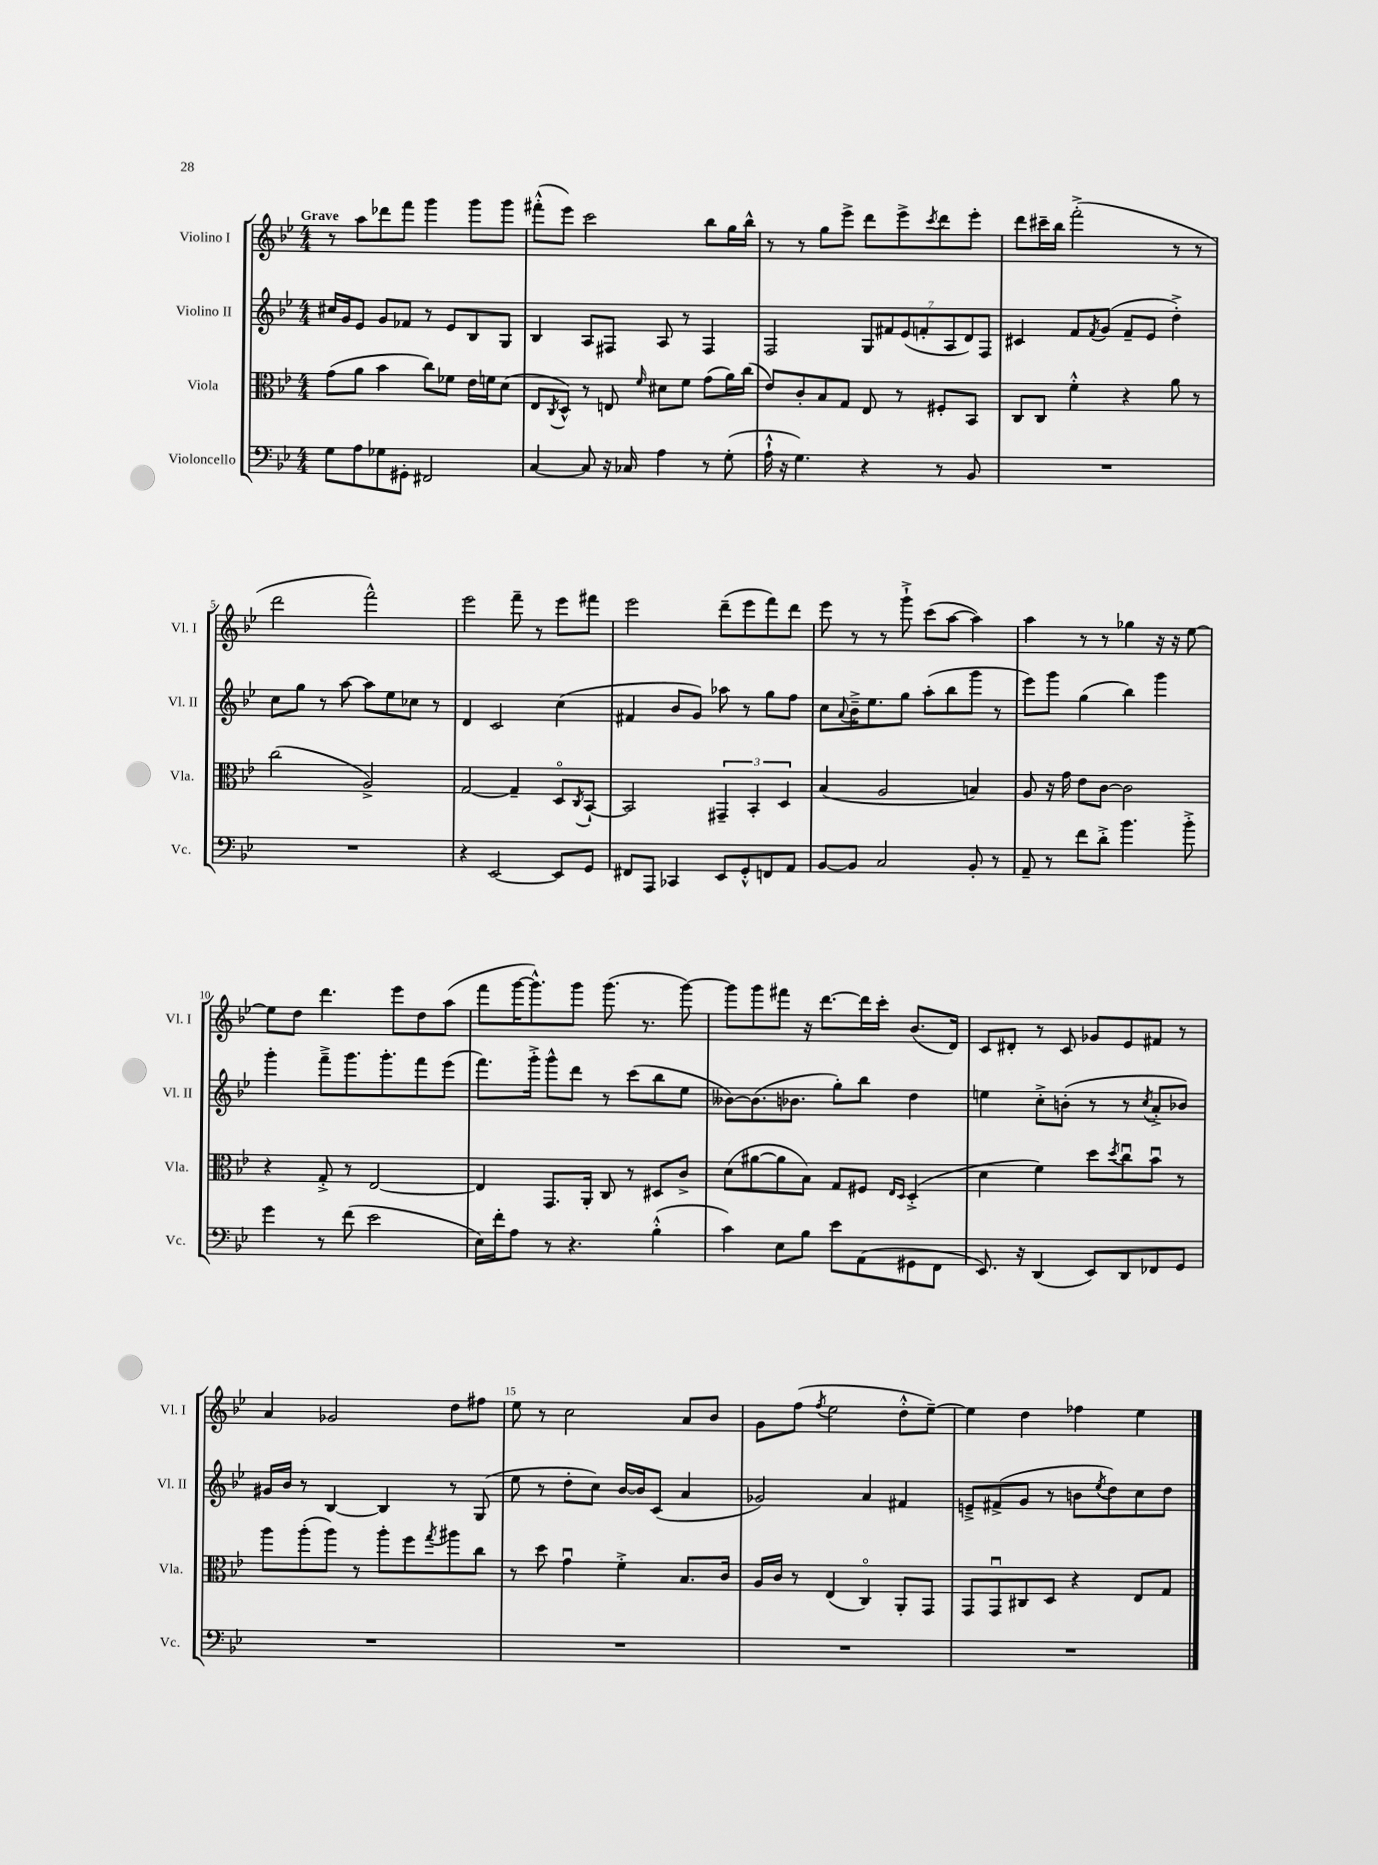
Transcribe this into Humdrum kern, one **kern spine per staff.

**kern	**kern	**kern	**kern
*staff4	*staff3	*staff2	*staff1
*clefF4	*clefC3	*clefG2	*clefG2
*k[b-e-]	*k[b-e-]	*k[b-e-]	*k[b-e-]
*M4/4	*M4/4	*M4/4	*M4/4
8G	(8g	16cc#	8r
.	.	16g	.
8A	8a	8e-	8aa
8G-	4b-	8g	8ddd-
8GG#'	.	8f-	8fff
2FF#	8cc)	8r	4ggg
.	8f-	8e-	.
.	16e-	8B-	8ggg
.	16f	.	.
.	(8d	8G	8ggg
=	=	=	=
[4C	8E-	4B-	(8fff#'^^
.	8qC	.	.
.	8D^^)	.	8eee-)
8C]	8r	8A	2ccc
16r	8E	8F#	.
16C-	.	.	.
.	16qqf	.	.
4A	8d#	8A	.
.	8f	8r	.
8r	(8g	4F#	8bb-
(8G'	16a)	.	16gg
.	(16cc	.	16bb-^^
=	=	=	=
16A`^^	8e-)	2F	8r
16r	.	.	.
4.G)	8c'	.	8r
.	8B-	.	8gg
.	8G	.	8eee-^
4r	8E-	14G	8ddd
.	.	14f#	.
.	8r	.	8eee-^
.	.	(14e-	.
.	.	14f'	.
.	.	.	8qccc
8r	8F#'	.	8ddd
.	.	14A	.
.	.	14d)	.
8BB-	8BB-	.	8eee-'
.	.	14F	.
=	=	=	=
1r	8C	4c#	8ddd
.	8C	.	16ccc#~
.	.	.	16bb-
.	4f'^^	8f	(2fff'^
.	.	8qf	.
.	.	(8g	.
.	4r	8f~	.
.	.	8e-	.
.	8a	4dd'^)	8r
.	8r	.	8r
=	=	=	=
1r	(2cc	8cc	2ddd
.	.	8gg	.
.	.	8r	.
.	.	[8aa	.
.	2A^)	8aa]	2fff^^)
.	.	8ee-	.
.	.	8cc-	.
.	.	8r	.
=	=	=	=
4r	[2G	4d	2eee-
[2EE-	.	2c	.
.	4G~]	.	8fff~
.	.	.	8r
8EE-]	8Do	(4cc	8eee-
.	8qC	.	.
8GG	[8BB-`	.	8fff#
=	=	=	=
8FF#	2BB-]	4f#	2eee-
8AAA	.	.	.
4CC-	.	8b-	.
.	.	8g)	.
8EE-	6GG#~	8aa-	(8ddd~
8GG'^^	.	8r	8eee-
.	6BB-'	.	.
8FF	.	8gg	8fff)
.	6D	.	.
8AA	.	8ff	8ddd
=	=	=	=
[8BB-	(4B-	8cc	8eee-
.	.	8qqa	.
8BB-]	.	16b-~^	8r
.	.	8.ee-	.
2C	2A	.	8r
.	.	8gg	8ggg`^
.	.	(8aa'	(8ccc
.	.	8bb-	[8aa
8BB-'	4B)	8ggg	4aa])
8r	.	8r	.
=	=	=	=
8AA~	8A	8eee-)	4aa
8r	16r	8ggg	.
.	16g	.	.
8f	8e-	(4gg	8r
8d'^	[8c	.	8r
4.b-	2c]	4bb-)	4gg-
.	.	4ggg	16r
.	.	.	16r
8b-'^	.	.	[8ee-
=	=	=	=
4g	4r	4ggg'	8ee-]
.	.	.	8dd
8r	8G'^	8fff~^	4.ddd
(8f	8r	8.ggg	.
2e-	[2E-	.	.
.	.	8.ggg'	.
.	.	.	8eee-
.	.	8fff	8dd
.	.	(8eee-	(8aa
=	=	=	=
16E-)	4E-]	8.fff)	8fff
16f'	.	.	.
8A	.	.	[16ggg
.	.	16ggg'^	8.ggg^^])
8r	8.GG	8ggg^^	.
4.r	.	8ddd	8ggg
.	16AA'	.	.
.	8C	8r	(8.ggg
.	8r	(8ccc	.
.	.	.	8.r
(4B-'^^	8D#	8bb-	.
.	8c^	8ee-	[8ggg)
=	=	=	=
4c)	(8d	[8b--)	8ggg]
.	[8a#	(8.b--]	8ggg
8E-	8a#]	.	8fff#
.	.	8.b-	.
8B-	8B-)	.	16r
.	.	.	[8.ddd
8e-	8G	8gg')	.
(8AA	8F#	8bb-	16ddd]
.	.	.	16ccc'
.	16qqE-	.	.
.	16qqD	.	.
8GG#	(4D'^	4dd	(8.b-
8FF	.	.	.
.	.	.	16d)
=	=	=	=
8.EE-)	4d	4ee	8c
.	.	.	8d#'
16r	.	.	.
(4DD	4f)	8cc'^	8r
.	.	(8b'	8c
8EE-)	8dd	8r	8g-
.	8qdd	.	.
8DD	8ccu	8r	8e-
.	.	8qcc	.
8FF-	8b-u	8a'^	8f#
8GG	8r	8b-)	8r
=	=	=	=
1r	8aa	16g#	4a
.	.	16b-	.
.	(8aa'	8r	.
.	8aa)	[4B-	2g-
.	8r	.	.
.	8aa'	4B-]	.
.	8ff	.	.
.	8qgg	.	.
.	8aa#	8r	8dd
.	8cc	(8G	8ff#
=	=	=	=
1r	8r	8ee-	8ee-
.	8dd	8r	8r
.	4gu	8dd'	2cc
.	.	8cc)	.
.	4f'^	[16b-	.
.	.	16b-]	.
.	.	(8c	.
.	8.B-	4a	8a
.	.	.	8b-
.	16c	.	.
=	=	=	=
1r	16A	2g-)	8g
.	16c	.	.
.	8r	.	(8ff
.	.	.	8qff
.	(4E-	.	2ee-
.	4Co)	4a	.
.	8AA'	4f#	8dd'^^
.	8GG	.	[8ee-~)
=	=	=	=
1r	8GG	8e~^	4ee-]
.	8GGu	(8f#^	.
.	8C#	8g	4dd
.	8D	8r	.
.	4r	8b	4ff-
.	.	8qee-	.
.	.	8dd)	.
.	8E-	8cc	4ee-
.	8G	8dd	.
==	==	==	==
*-	*-	*-	*-
